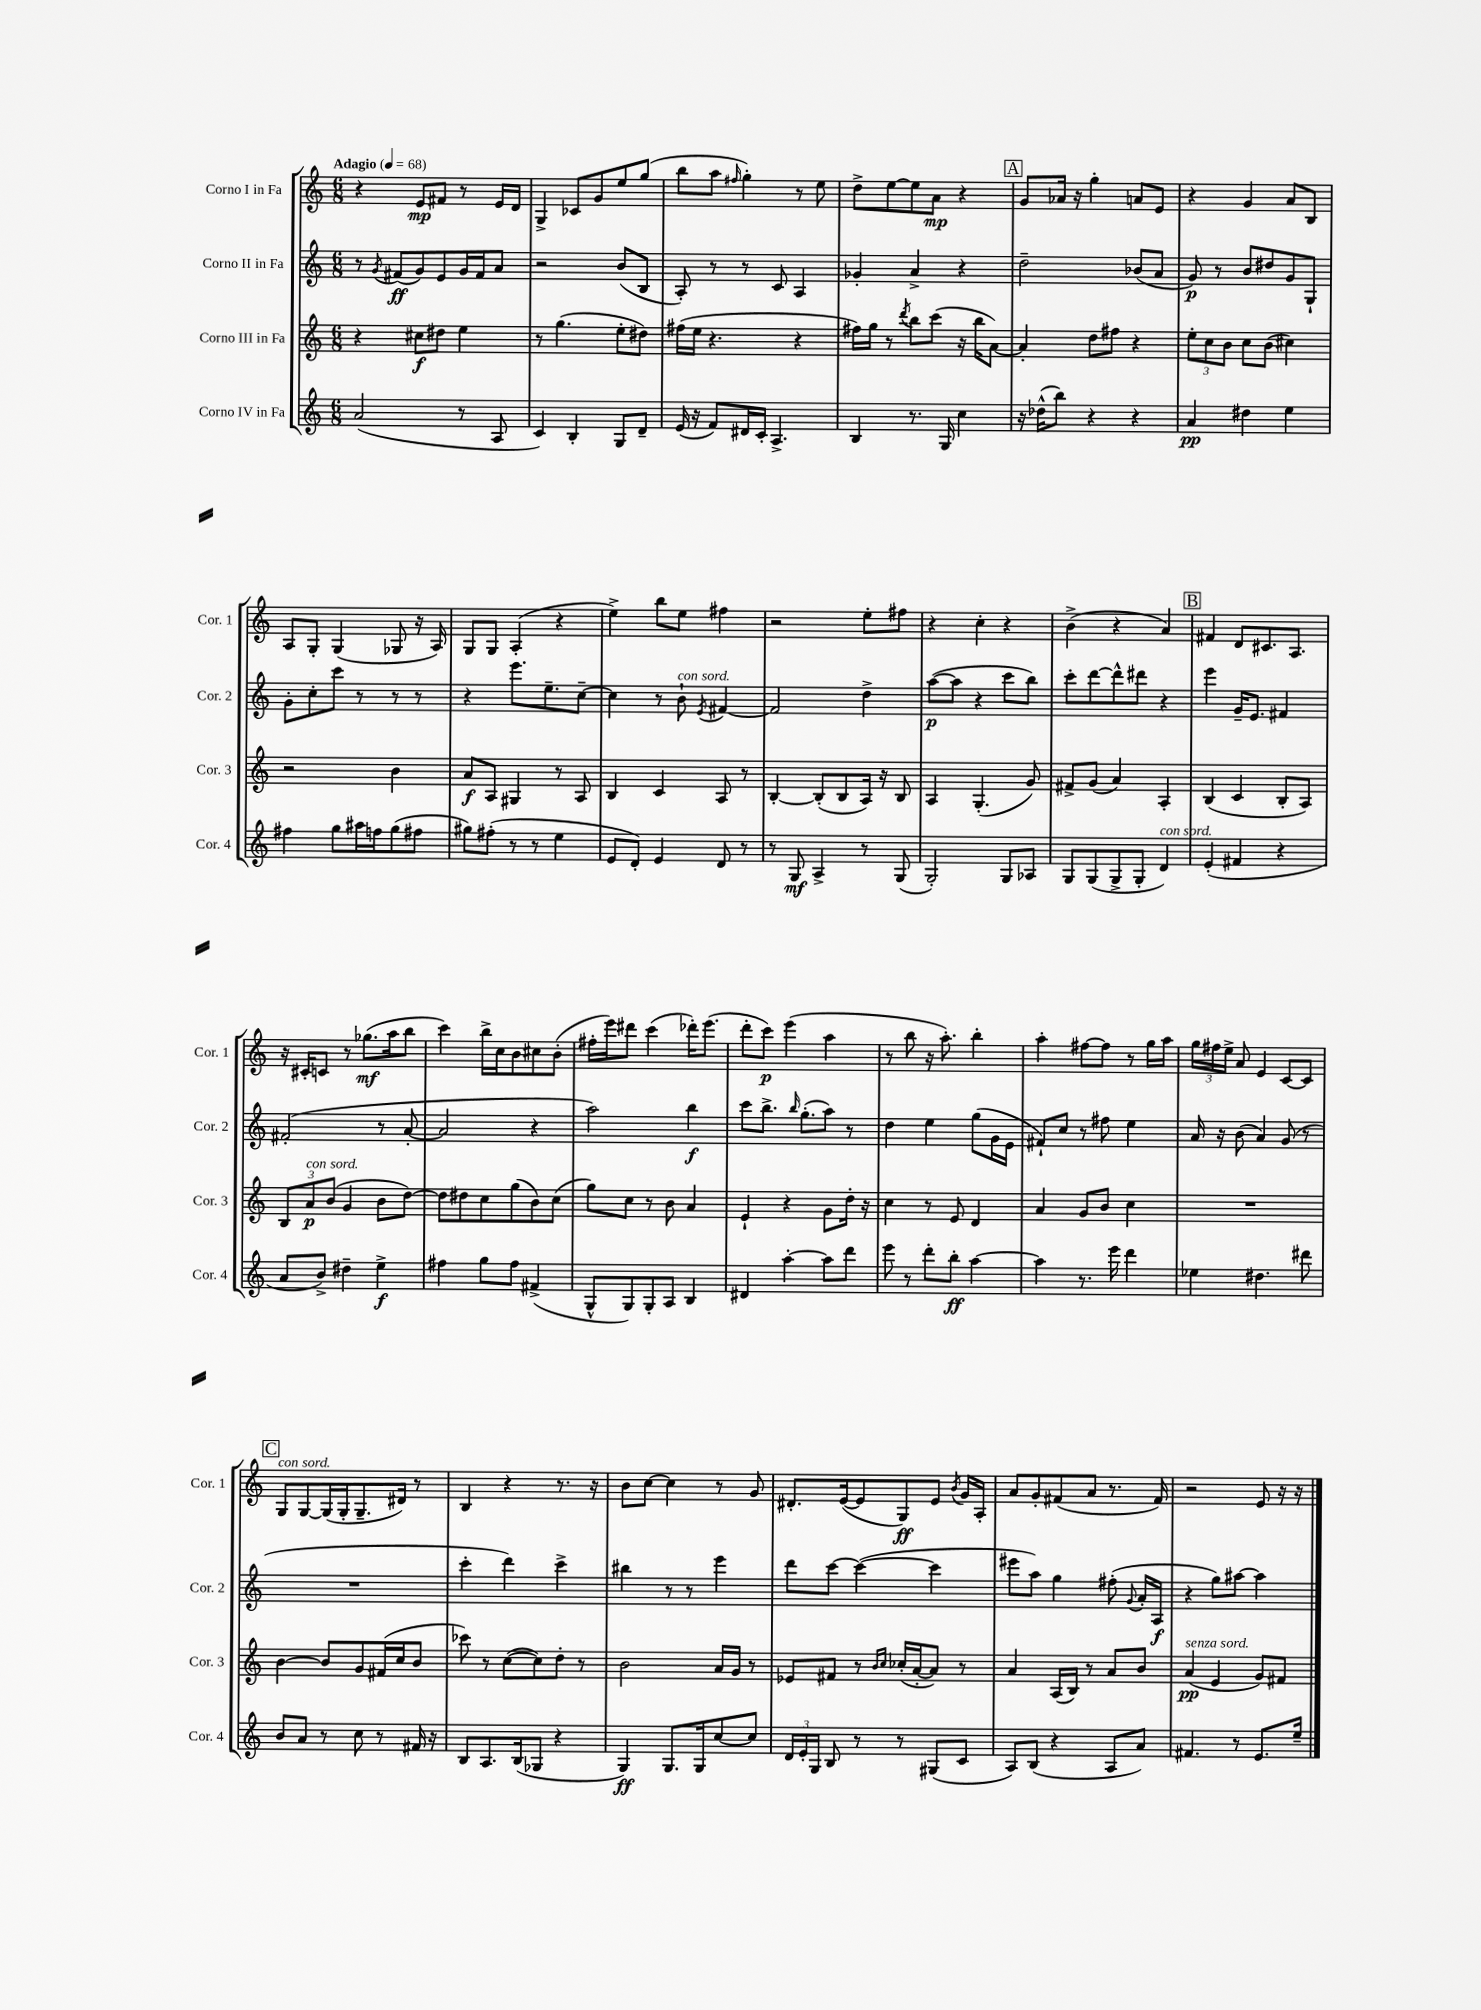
<<
\new StaffGroup <<
\new Staff = "s0" \with { instrumentName = "Corno I in Fa" shortInstrumentName = "Cor. 1" } {
    \clef treble \key c \major \numericTimeSignature \time 6/8 \tempo "Adagio" 4 = 68
    \autoBeamOff r4 e'8[\mp fis'8] r8 e'16[ d'16] |
    g4-> ces'8[ g'8 e''8 g''8]( |
    b''8[ a''8] \grace { fis''16 } g''4-.) r8 e''8 |
    d''8[-> e''8~ e''8 a'8]\mp r4 |
    \mark \markup { \box "A" } g'8[ aes'16] r16 g''4-. a'8[ e'8] |
    r4 g'4 a'8[ b8] |
    a8[ g8]-. g4( ges8 r16 a16) |
    g8[ g8] a4-.( r4 |
    e''4->) b''8[ e''8] fis''4 |
    r2 e''8[-. fis''8] |
    r4 c''4-. r4 |
    b'4->( r4 a'4) |
    \mark \markup { \box "B" } fis'4 d'8[ cis'8. a8.] |
    r16 cis'16[-. c'8] r8 ges''8.[\mf( a''16 b''8] |
    c'''4) b''16[-> c''16 b'8 cis''8 b'8]-.( |
    fis''16[-. e'''16) dis'''8] c'''4( des'''16[-.) e'''8.]( |
    d'''8[-. c'''8]\p) e'''4( a''4 |
    r8 b''8 r16 a''8.-.) b''4-. |
    a''4-. fis''8[~ fis''8] r8 g''16[ a''16] |
    \tuplet 3/2 { g''16[ fis''16 e''16]-> } a'8 e'4 c'8[~ c'8] |
    \mark \markup { \box "C" } g8[^\markup { \italic "con sord." } g8~ g16( g16-. g8.-- dis'16]) r8 |
    b4 r4 r8. r16 |
    b'8[ c''8]~ c''4 r8 g'8 |
    dis'8.[-. e'16~( e'8 g8\ff) e'8] \acciaccatura { b'8 } g'16[ a16]-. |
    a'8[ g'8-. fis'8( a'8] r8. fis'16) |
    r2 e'8 r16 r16 \bar "|." |
}
\new Staff = "s1" \with { instrumentName = "Corno II in Fa" shortInstrumentName = "Cor. 2" } {
    \clef treble \key c \major \numericTimeSignature \time 6/8
    \autoBeamOff r8 \acciaccatura { g'8 } fis'8[\ff( g'8) e'8 g'16 fis'16 a'8] |
    r2 b'8[( b8] |
    a8-.) r8 r8 c'8 a4 |
    ges'4-. a'4-> r4 |
    \mark \markup { \box "A" } d''2-- bes'8[( a'8] |
    g'8\p) r8 b'8[ dis''8 g'8 g8]-! |
    g'8[-. c''8-. c'''8] r8 r8 r8 |
    r4 e'''8.[ e''8.-- c''8]~-- |
    c''4 r8 b'8-!^\markup { \italic "con sord." } \acciaccatura { e'8 } fis'4~ |
    fis'2 d''4-> |
    a''8[~\p( a''8] r4 c'''8[ b''8]) |
    c'''8[-. d'''8~ d'''8-^ dis'''8] r4 |
    \mark \markup { \box "B" } e'''4 g'16[-- e'8.] fis'4 |
    fis'2-.( r8 a'8~-. |
    a'2 r4 |
    a''2) b''4\f |
    c'''8[ b''8.]-> \grace { b''16 } g''8.[-.( a''8]) r8 |
    d''4 e''4 g''8[( g'16 e'16] |
    fis'8[-!) c''8] r8 fis''8 e''4 |
    a'16 r16 b'8( a'4) g'8( r8 |
    \mark \markup { \box "C" } R2. |
    c'''4-. d'''4) c'''4-> |
    bis''4 r8 r8 e'''4 |
    d'''8[ c'''8]~ c'''4~( c'''4 |
    eis'''8[ a''8]) g''4 fis''8-.( \appoggiatura { g'8 } a'16[-. a16]\f |
    r4 g''8[) ais''8]~ ais''4 \bar "|." |
}
\new Staff = "s2" \with { instrumentName = "Corno III in Fa" shortInstrumentName = "Cor. 3" } {
    \clef treble \key c \major \numericTimeSignature \time 6/8
    \autoBeamOff r4 cis''8[\f dis''8] e''4 |
    r8 g''4.( e''8[-. dis''8]) |
    fis''16[( e''16] r4. r4 |
    fis''16[) g''16] r8 \acciaccatura { d'''8 } b''8[ c'''8]( r16 b''16[ a'8]~) |
    \mark \markup { \box "A" } a'4-. d''8[ fis''8] r4 |
    \tuplet 3/2 { e''8[-. c''8 b'8] } c''8[ b'8]( cis''4) |
    r2 b'4 |
    a'8[\f a8] gis4 r8 a8 |
    b4 c'4 a8 r8 |
    b4~-. b8[-.( b8 a16]) r16 b8 |
    a4 g4.-.( g'8) |
    fis'8[-> g'8]( a'4) a4-. |
    \mark \markup { \box "B" } b4( c'4 b8[-. a8]) |
    \tuplet 3/2 { b8[ a'8\p^\markup { \italic "con sord." } b'8]( } g'4 b'8[ d''8]~) |
    d''8[ dis''8 c''8 g''8( b'8) c''8]( |
    g''8[) c''8] r8 b'8 a'4 |
    e'4-! r4 g'8[ d''16]-. r16 |
    c''4 r8 e'8 d'4 |
    a'4 g'8[ b'8] c''4 |
    R2. |
    \mark \markup { \box "C" } b'4~ b'8[ g'8 fis'16( c''16 b'8] |
    ces'''8) r8 c''8[~( c''8) d''8]-. r8 |
    b'2 a'16[ g'16] r8 |
    ees'8[ fis'8] r8 \grace { b'16[ c''16] } ces''16[-.( a'16~-. a'8]) r8 |
    a'4 a16[( b16]) r8 a'8[ b'8] |
    a'4\pp^\markup { \italic "senza sord." }( e'4 g'8[) fis'8] \bar "|." |
}
\new Staff = "s3" \with { instrumentName = "Corno IV in Fa" shortInstrumentName = "Cor. 4" } {
    \clef treble \key c \major \numericTimeSignature \time 6/8
    \autoBeamOff a'2( r8 a8 |
    c'4) b4-. g8[ d'8]-- |
    e'16( r16 f'8[) dis'16 c'16]-. a4.-> |
    b4 r8. g16 c''4 |
    \mark \markup { \box "A" } r16 des''16[-^( b''8]) r4 r4 |
    a'4\pp dis''4 e''4 |
    fis''4 g''8[ ais''16 f''16 g''8( fis''8] |
    gis''8[) fis''8]-.( r8 r8 e''4 |
    e'8[ d'8]-.) e'4 d'8 r8 |
    r8 g8\mf a4-> r8 g8( |
    g2-.) g8[ aes8] |
    g8[ g8( g8-> g8]-. d'4^\markup { \italic "con sord." }) |
    \mark \markup { \box "B" } e'4-.( fis'4 r4 |
    a'8[ b'8]->) dis''4-- e''4->\f |
    fis''4 g''8[ fis''8] fis'4->( |
    g8[-^ g8) g8-. a8] b4 |
    dis'4 a''4~-. a''8[ d'''8] |
    e'''8 r8 d'''8[-. b''8]-.\ff a''4~ |
    a''4 r8. e'''16 d'''4 |
    ees''4 dis''4. dis'''8 |
    \mark \markup { \box "C" } b'8[ a'8] r8 c''8 r8 fis'16 r16 |
    b8[ a8. b16( ges8] r4 |
    g4\ff) g8.[ g16 c''8~ c''8] |
    \tuplet 3/2 { d'16[ e'16-. g16] } b8 r8 r8 gis8[( c'8] |
    a8[) b8]( r4 a8[ a'8]) |
    fis'4. r8 e'8.[ e''16]-- \bar "|." |
}
>>
>>
\layout { \context { \Score \remove "Bar_number_engraver" } }
